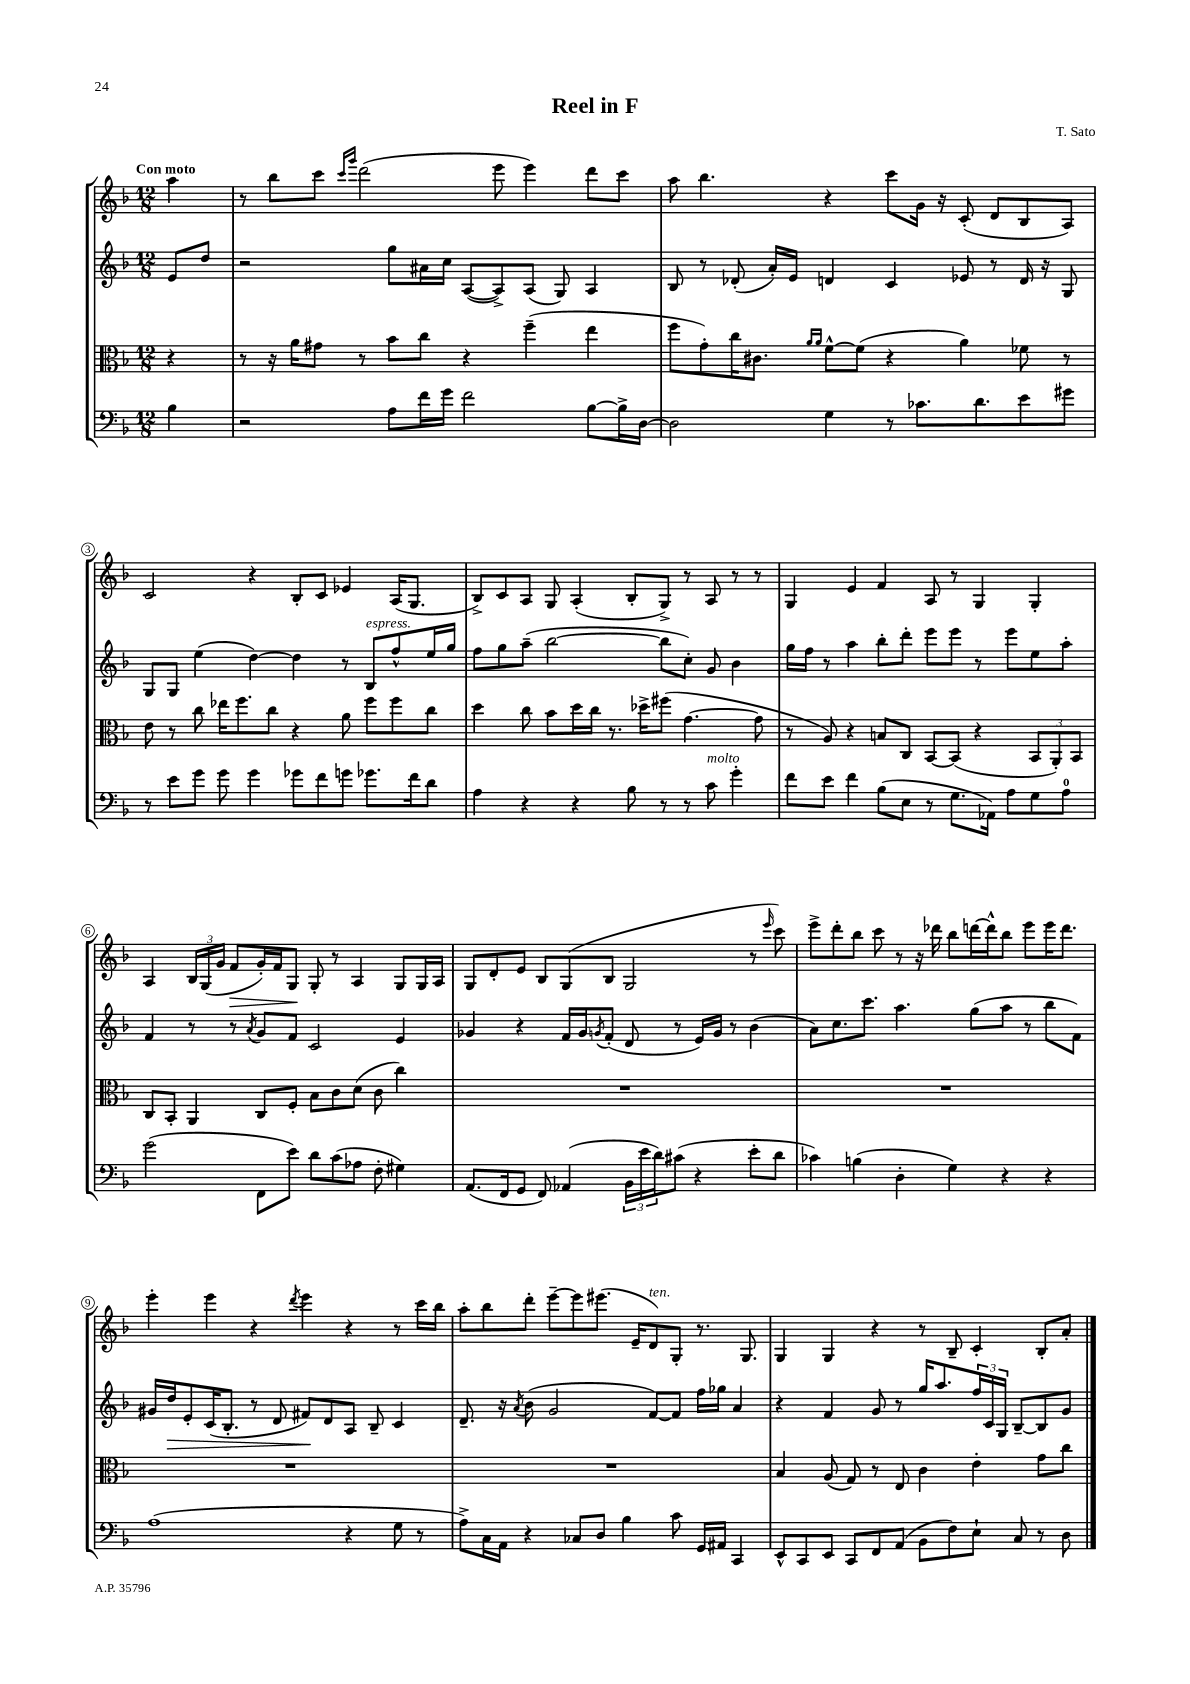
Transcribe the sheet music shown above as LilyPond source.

\header { title = "Reel in F" composer = "T. Sato" }
<<
\new StaffGroup <<
\new Staff = "s0" {
    \clef treble \key f \major \numericTimeSignature \time 12/8 \partial 4 \tempo "Con moto"
    a''4 |
    r8 bes''8 c'''8 \grace { c'''16 g'''16 } d'''2( e'''8 e'''4) d'''8 c'''8 |
    a''8 bes''4. r4 c'''8 g'16 r16 c'8-.( d'8 bes8 a8) |
    c'2 r4 bes8-. c'8 ees'4 a16( g8. |
    bes8->) c'8 a8 g8 a4-.( bes8-. g8->) r8 a8 r8 r8 |
    g4 e'4 f'4 a8 r8 g4 g4-. |
    a4 \tuplet 3/2 { bes16 g16( g'16 } f'8\> g'16-.) f'16 g8\! g8-. r8 a4 g8 g16 a16 |
    g8 d'8-. e'8 bes8 g8( bes8 g2 r8 \grace { e'''16 } c'''8) |
    e'''8-> d'''8-. bes''8 c'''8 r8 r16 des'''16 bes''8 d'''16~ d'''16-^ bes''8 e'''8 e'''16 d'''8. |
    e'''4-. e'''4 r4 \acciaccatura { d'''8 } e'''4 r4 r8 c'''16 bes''16 |
    a''8-. bes''8 d'''8-. e'''8~-- e'''8 eis'''8.( e'16-- d'8^\markup { \italic "ten." }) g8-. r8. g8. |
    g4 g4 r4 r8 bes8-- c'4-. bes8-. a'8-. \bar "|." |
}
\new Staff = "s1" {
    \clef treble \key f \major \numericTimeSignature \time 12/8 \partial 4
    e'8 d''8 |
    r2 g''8 ais'16 c''16 a8~( a8->) a8( g8) a4 |
    bes8 r8 des'8-.( a'16-.) e'16 d'4 c'4 ees'8 r8 d'16 r16 g8 |
    g8 g8 e''4( d''4~) d''4 r8 bes8^\markup { \italic "espress." } f''8-^ e''16 g''16 |
    f''8 g''8 a''8--( bes''2~ bes''8 c''8-.) g'8 bes'4 |
    g''16 f''16 r8 a''4 bes''8-. d'''8-. e'''8 e'''8 r8 e'''8 e''8 a''8-. |
    f'4 r8 r8 \acciaccatura { a'8 } g'8 f'8 c'2 e'4 |
    ges'4 r4 f'16 ges'16 \acciaccatura { g'8 } f'8-.( d'8 r8 e'16) g'16 r8 bes'4( |
    a'8) c''8. c'''8. a''4. g''8( a''8 r8 bes''8 f'8) |
    gis'16 d''16\> e'8-. c'16( bes8.-. r8 d'8 fis'8\!) d'8 a8 bes8-- c'4 |
    d'8.-- r16 \acciaccatura { a'8 } bes'8( g'2 f'8~) f'8 f''16 ges''16 a'4 |
    r4 f'4 g'8 r8 g''16 a''8. \tuplet 3/2 { f''16 c'16 g16 } bes8~-- bes8 g'8 \bar "|." |
}
\new Staff = "s2" {
    \clef alto \key f \major \numericTimeSignature \time 12/8 \partial 4
    r4 |
    r8 r16 a'16 gis'8 r8 bes'8 c''8 r4 f''4--( e''4 |
    f''8 g'8-.) c''16 cis'8. \grace { a'16 a'16 } f'8~-^ f'8( r4 a'4) fes'8 r8 |
    e'8 r8 c''8 ees''16 f''8. c''8 r4 a'8 f''8 f''8 c''8 |
    d''4 c''8 bes'8 d''16 c''16 r8. des''16-> fis''8( g'4.~ g'8 |
    r8 a8) r4 b8 c8 bes,8~ bes,8( r4 \tuplet 3/2 { bes,8 a,8-.) bes,8 } |
    c8 bes,8-. a,4 c8 f8-. bes8 c'8 d'8( c'8 c''4) |
    R1. |
    R1. |
    R1. |
    R1. |
    bes4 a8( g8) r8 e8 c'4 e'4-. g'8 c''8 \bar "|." |
}
\new Staff = "s3" {
    \clef bass \key f \major \numericTimeSignature \time 12/8 \partial 4
    bes4 |
    r2 a8 f'16 g'16 f'2 bes8~ bes16-> d16~ |
    d2 g4 r8 ces'8. d'8. e'8 gis'8 |
    r8 e'8 g'8 g'8 g'4 ges'8 f'8 g'8 ges'8. f'16 d'8 |
    a4 r4 r4 bes8 r8 r8 c'8^\markup { \italic "molto" } g'4-. |
    f'8 e'8 f'4 bes8( e8 r8 g8. aes,16) a8 g8 a8-0 |
    g'2( f,8 e'8) d'8 c'8( aes8 f8-. gis4) |
    a,8.( f,16 g,8 f,8) aes,4( \tuplet 3/2 { bes,16 e'16 d'16) } cis'8( r4 e'8-. d'8 |
    ces'4) b4( d4-. g4) r4 r4 |
    a1( r4 g8 r8 |
    a8->) c16 a,16 r4 ces8 d8 bes4 c'8 g,16 ais,16 c,4 |
    e,8-^ c,8 e,8 c,8 f,8 a,8( bes,8 f8) e8-! c8 r8 d8 \bar "|." |
}
>>
>>
\layout { \context { \Score \override BarNumber.stencil = #(make-stencil-circler 0.1 0.3 ly:text-interface::print) } }
